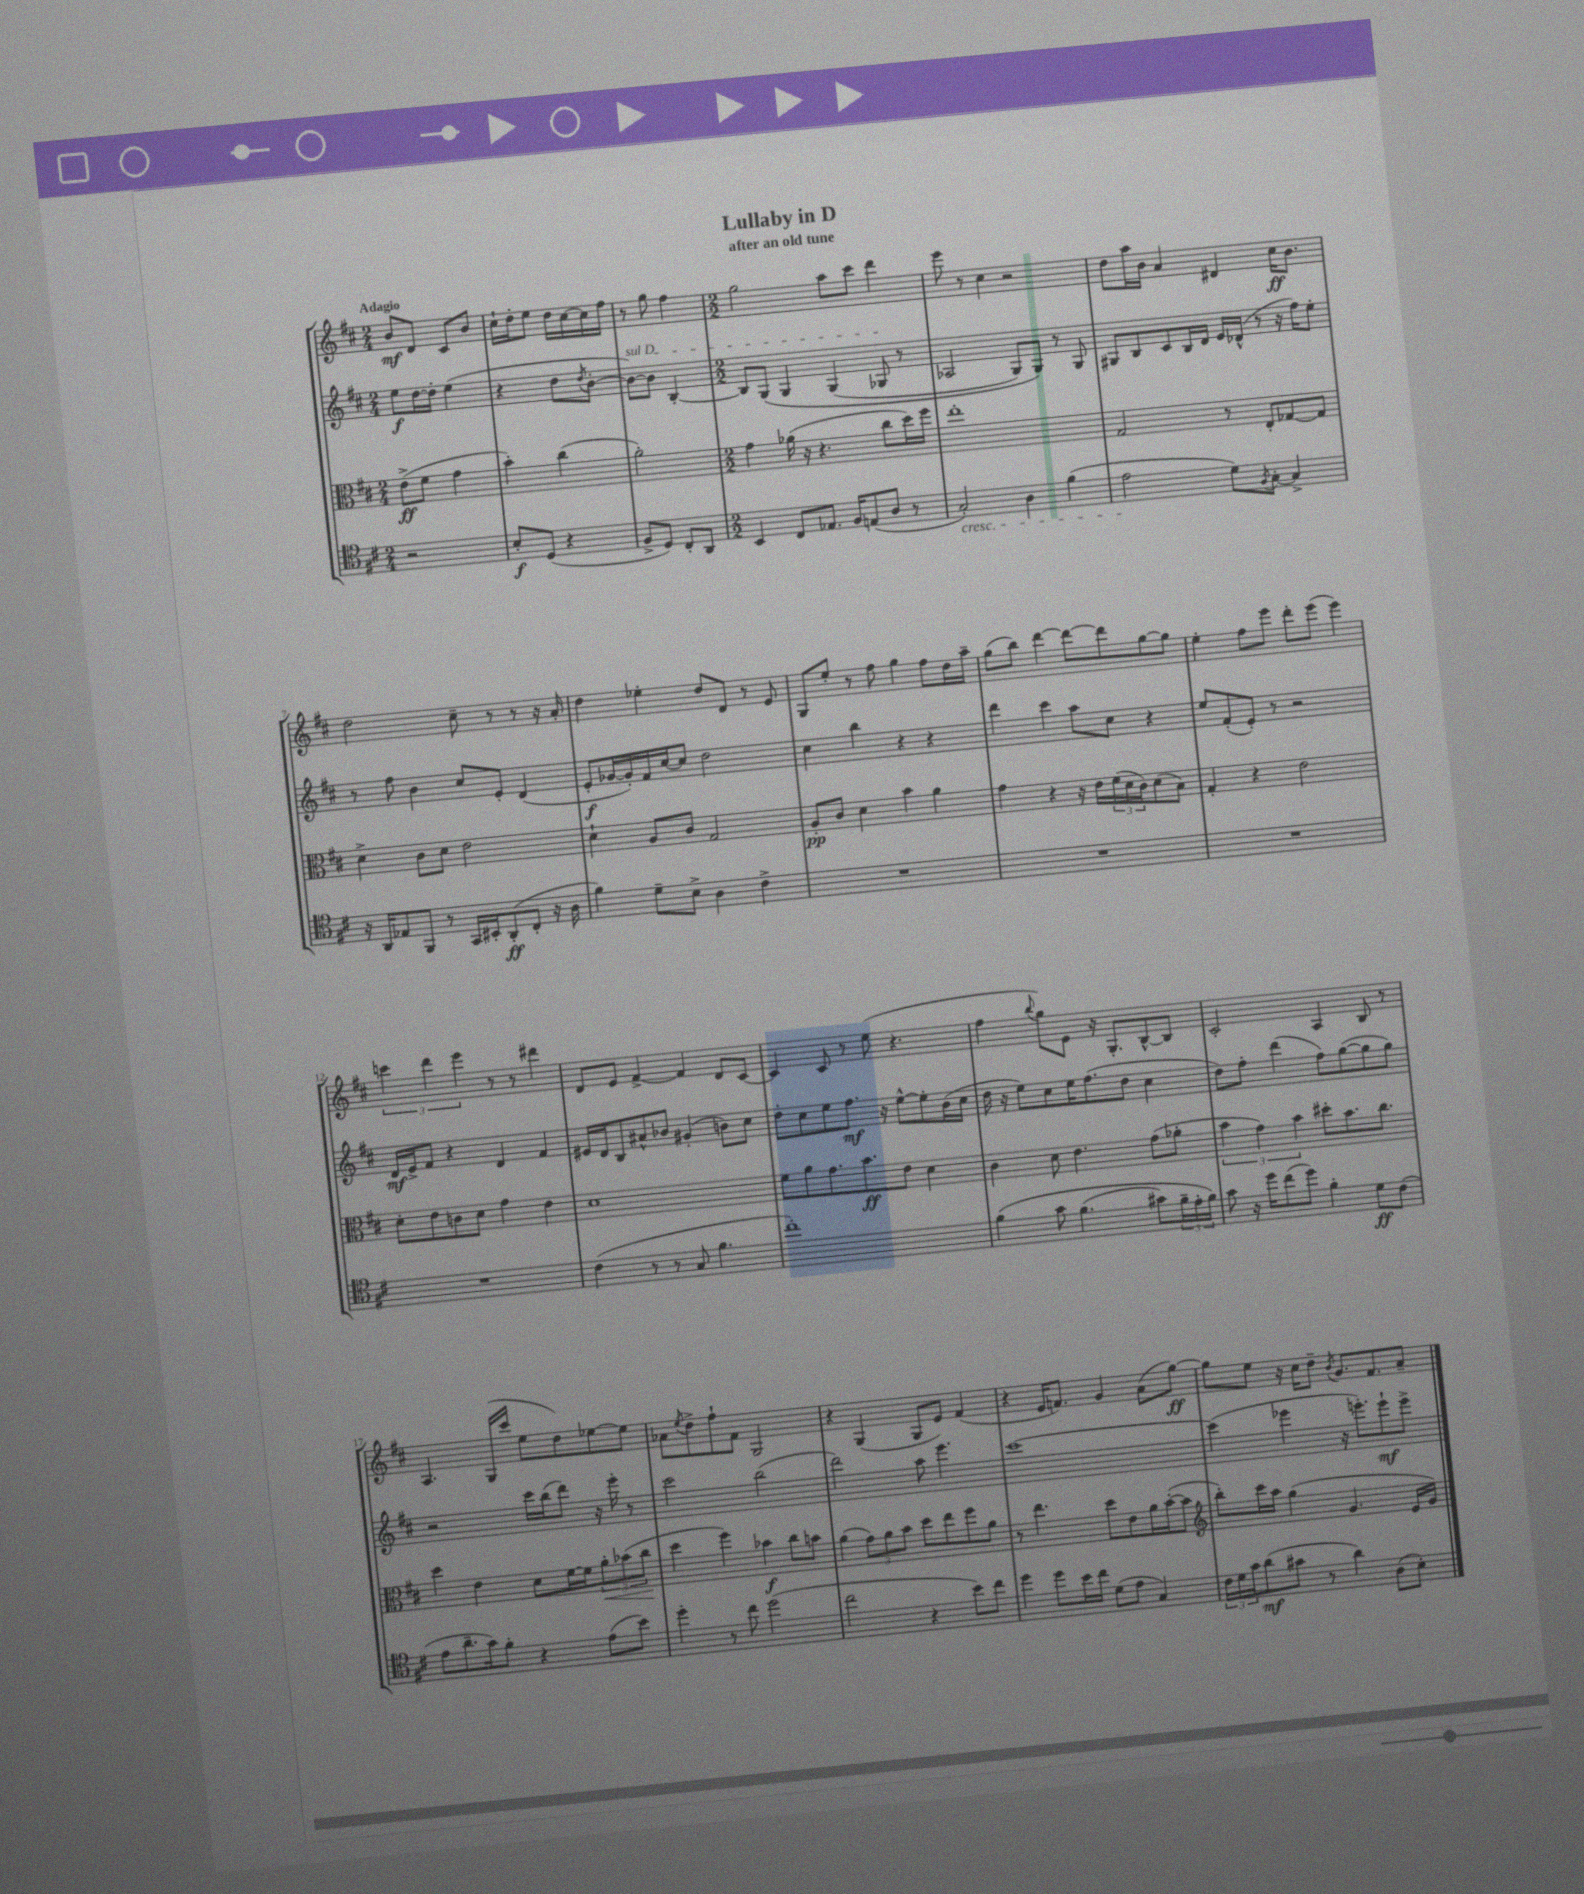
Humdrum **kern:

**kern	**kern	**kern	**kern
*staff4	*staff3	*staff2	*staff1
*clefC4	*clefC3	*clefG2	*clefG2
*k[f#c#]	*k[f#c#]	*k[f#c#]	*k[f#c#]
*M2/4	*M2/4	*M2/4	*M2/4
2r	(8e^\L	8ee\L	8b/L
.	8f#\J	[16dd\L	8d/J
.	.	16dd'\]JJ	.
.	4g\	(4ee\	8c#/L
.	.	.	8b/J
=	=	=	=
8B'/L	4b'\)	4r	16cc#`\LL
.	.	.	16dd'\J
(8D/J	.	.	8ee\J
4r	(4cc#\	8dd\L	16dd\LL
.	.	.	[16cc#\
.	.	8qdd/	.
.	.	[8b'\J	16cc#\]
.	.	.	16ff#\JJ
=	=	=	=
8F#^/L	2a'\)	8b\_L)	8r
8D/J)	.	8b\]J	8gg\
8C#'/L	.	[4B'/	4ff#\
8AA/J	.	.	.
=	=	=	=
*M2/2	*M2/2	*M2/2	*M2/2
4BB/	4g\	8B/]L	2gg\
.	.	&(8G/J	.
8C#/L	(16a-\	4G/	.
.	16r	.	.
8.E-/J	4.r	.	.
.	.	(4G/	8aa\L
16F#/LK	.	.	.
(8E/	.	.	8ccc#\J
8A/J	8cc#\L	8G-/	4ddd\
8r	16dd\L)	8r	.
.	16ff#\JJ	.	.
=	=	=	=
2G'/)	1ee'	2A-/	8eee\
.	.	.	8r
.	.	.	4cc#\
4A\	.	8G/L)	2r
.	.	8G/J&)	.
(4f#\	.	8r	.
.	.	8G/	.
=	=	=	=
2e\	2G/	8G#/L	8dd\L
.	.	8B/	16aa\L
.	.	.	16b\JJ
.	.	8c#/	4a/
.	.	16B/L	.
.	.	16d/JJ	.
8d\L)	8r	16e/LL	4d#/
.	.	(16d-^^/JJ	.
8qF#/	.	.	.
[8G'\J	8E'/L	8r	.
4G^/]	[8G-/	16r	16cc#\LK
.	.	16ff#\LK)	8.b\J
.	8G-/]J	8ee'\J	.
=	=	=	=
16r	4d^\	8r	2dd\
16AA/LK	.	.	.
8E-/	.	8ff#\	.
8FF#/J	8c#\L	4b\	.
8r	8d\J	.	.
16GG/LL	2e\	8cc#/L	8cc#~\
16BB#'/J	.	.	.
(8AA'/	.	8e'/J	8r
8C#'/J	.	(4d/	8r
16r	.	.	16r
16A\	.	.	16a'/
=	=	=	=
4f#\)	4d`\	8e'/L	4dd\
.	.	[16g-/L	.
.	.	16g-'/])	.
8d~\L	8A/L	16f#/	4ee-'\
.	.	[16cc#/J	.
8B^\J	8c#/J	8cc#/]J	.
4A\	2G/	2dd\	8dd/L
.	.	.	8d/J
4c#^\	.	.	8r
.	.	.	8e/
=	=	=	=
1r	8A'/L	4cc#\	8G/L
.	8c#/J	.	8ee'/J
.	4d\	4bb\	8r
.	.	.	8ff#\
.	4b\	4r	4gg\
.	4a\	4r	8ff#\L
.	.	.	16dd\L
.	.	.	16aa~\JJ
=	=	=	=
1r	4g\	4ddd\	(8gg\L
.	.	.	8bb\J)
.	4r	4ccc#\	[4ddd\
.	16r	8aa\L	8ddd\_L
.	16e\LL	.	.
.	(24f#\	8cc#\J	8ddd\]
.	24d\	.	.
.	24c#\J)	.	.
.	(8d\	4r	[8gg\
.	8B\J)	.	8gg\]J
=	=	=	=
1r	4G'/	8ee/L	4ee'\
.	.	(8f#'/	.
.	4r	8e'/J)	8ff#\L
.	.	8r	8eee\J
.	2e\	2r	8ddd'\L
.	.	.	(8eee\J
.	.	.	4eee\)
=	=	=	=
1r	8d'\L	16d/LL	6ccc\
.	.	16e^/J	.
.	8e\	8f#/J	.
.	.	.	6ddd\
.	8c\	4r	.
.	.	.	6eee\
.	8d\J	.	.
.	4g\	4d/	8r
.	.	.	8r
.	4e\	4f#/	4ddd#\
=	=	=	=
(4c#\	1d	16e#/LL	8d/L
.	.	16d/J	.
.	.	8B/	8e/J
8r	.	8a#^^/	[4f#^/
8r	.	8b-/J	.
8G/	.	(4g#'/	4f#/]
4.f#\	.	.	.
.	.	8b\L)	8d/L
.	.	8cc#\J	[8c#/J
=	=	=	=
1cc#')	8f#\L	8dd'\L	4c#/]
.	8a\	8cc#\	.
.	8.g\	8ee\	8c#/
.	.	8.ff#\J	8r
.	8.b\	.	.
.	.	.	(8ee\
.	.	16r	.
.	8e\J	[8ee^^\L	4.r
.	4d\	8ee'\]	.
.	.	(16b\L	.
.	.	16cc#\JJ	.
=	=	=	=
&(4f#\	4c#\	16dd\	4ff#\
.	.	16r	.
.	.	8ee\L)	.
.	.	.	8qqbb/
8g\	8d\	8cc#\	8gg\L)
(4.f#\	4.e\	16ee\K	8e\J
.	.	(8.ff#\	.
.	.	.	16r
.	.	.	8.G'/L
.	.	8dd\J	.
8g#\L)	(8g\L	4cc#\	[8B^^/
24f#~\L	8a-'\J	.	8B/]J
24e'\	.	.	.
24f#\JJ&)	.	.	.
=	=	=	=
8g\	6b\	8dd\L)	2c#'/
16r	.	8ff#'\J	.
.	6g\)	.	.
16dd\LK	.	.	.
(8cc#\	.	(4ddd\	.
.	6b\	.	.
8dd\J)	.	.	.
4f#'\	8dd#'\L	8ff#\L)	4A/
.	8.b\	([8gg\	.
8d\L	.	8gg\]	8B/
.	8.cc#\J	.	.
(8c#\J	.	8gg\J)	8r
=	=	=	=
8e\L	4dd\	2r	4.A/
8.a~\	.	.	.
.	4e\	.	.
16g\k)	.	.	.
8f#'\J	.	.	(16G/LL
.	.	.	16ccc#/JJ
4r	8d\L	16ccc#\LL	8ee\L
.	.	(16bb\J	.
.	[16f#\L	8ddd\J)	8dd\)
.	16f#\]J	.	.
(8e\L	12a'\	16r	[8ee-\
.	.	16eee'\	.
.	(12b-\	.	.
8b\J)	.	8r	8ee-\]J
.	12cc#\J	.	.
=	=	=	=
4dd'\	4dd\	2ccc#\	8a-\L
.	.	.	8qee/
.	.	.	8dd^\
8r	4ff#\)	.	8ff#`\
8cc#\	.	.	8f#\J
(2dd\	4b-\	(2bb\	2G/
.	8cc#\L	.	.
.	8b\J	.	.
=	=	=	=
2cc#\	(4a\	2ddd\)	4r
.	12g\L)	.	(4G/
.	12a\	.	.
.	12b\J	.	.
4r	8dd\L	8aa\	8G/L
.	8ee\	4.eee\	8e/J)
8b\L)	8ff#\	.	(4f#/
8cc#\J	8a\J	.	.
=	=	=	=
4dd\	8r	[1ccc#	4r
.	4.ee\	.	.
8dd\L	.	.	16e/LK
.	.	.	8.f/J)
16b\L	.	.	.
16cc#\JJ	.	.	.
(8d\L	8dd\L	.	4g/
8e\J	8e\	.	.
4G/)	16a\L	.	(8a\L
.	([16b'\J	.	.
.	8b\]J	.	[8gg\J)
=	=	=	=
*	*clefG2	*	*
24c#\LL	8bb'\L)	(4ccc#\]	8gg\]L
24d\	.	.	.
24g\J	.	.	.
(8a\	16ccc#\L	.	8ee\J
.	16aa\JJ	.	.
8g#\J	(4gg\	4eee-\	16r
.	.	.	16cc#\LK
8r	.	.	8dd~\J
.	.	.	8qb/
4a\)	4.g/	16r	8.g/L
.	.	8.eee'\L)	.
.	.	.	8.f#/
(8A\L	.	8eee`\	.
8B'\J)	16e/LL	8eee^\J	8a~/J
.	16g/JJ)	.	.
==	==	==	==
*-	*-	*-	*-
